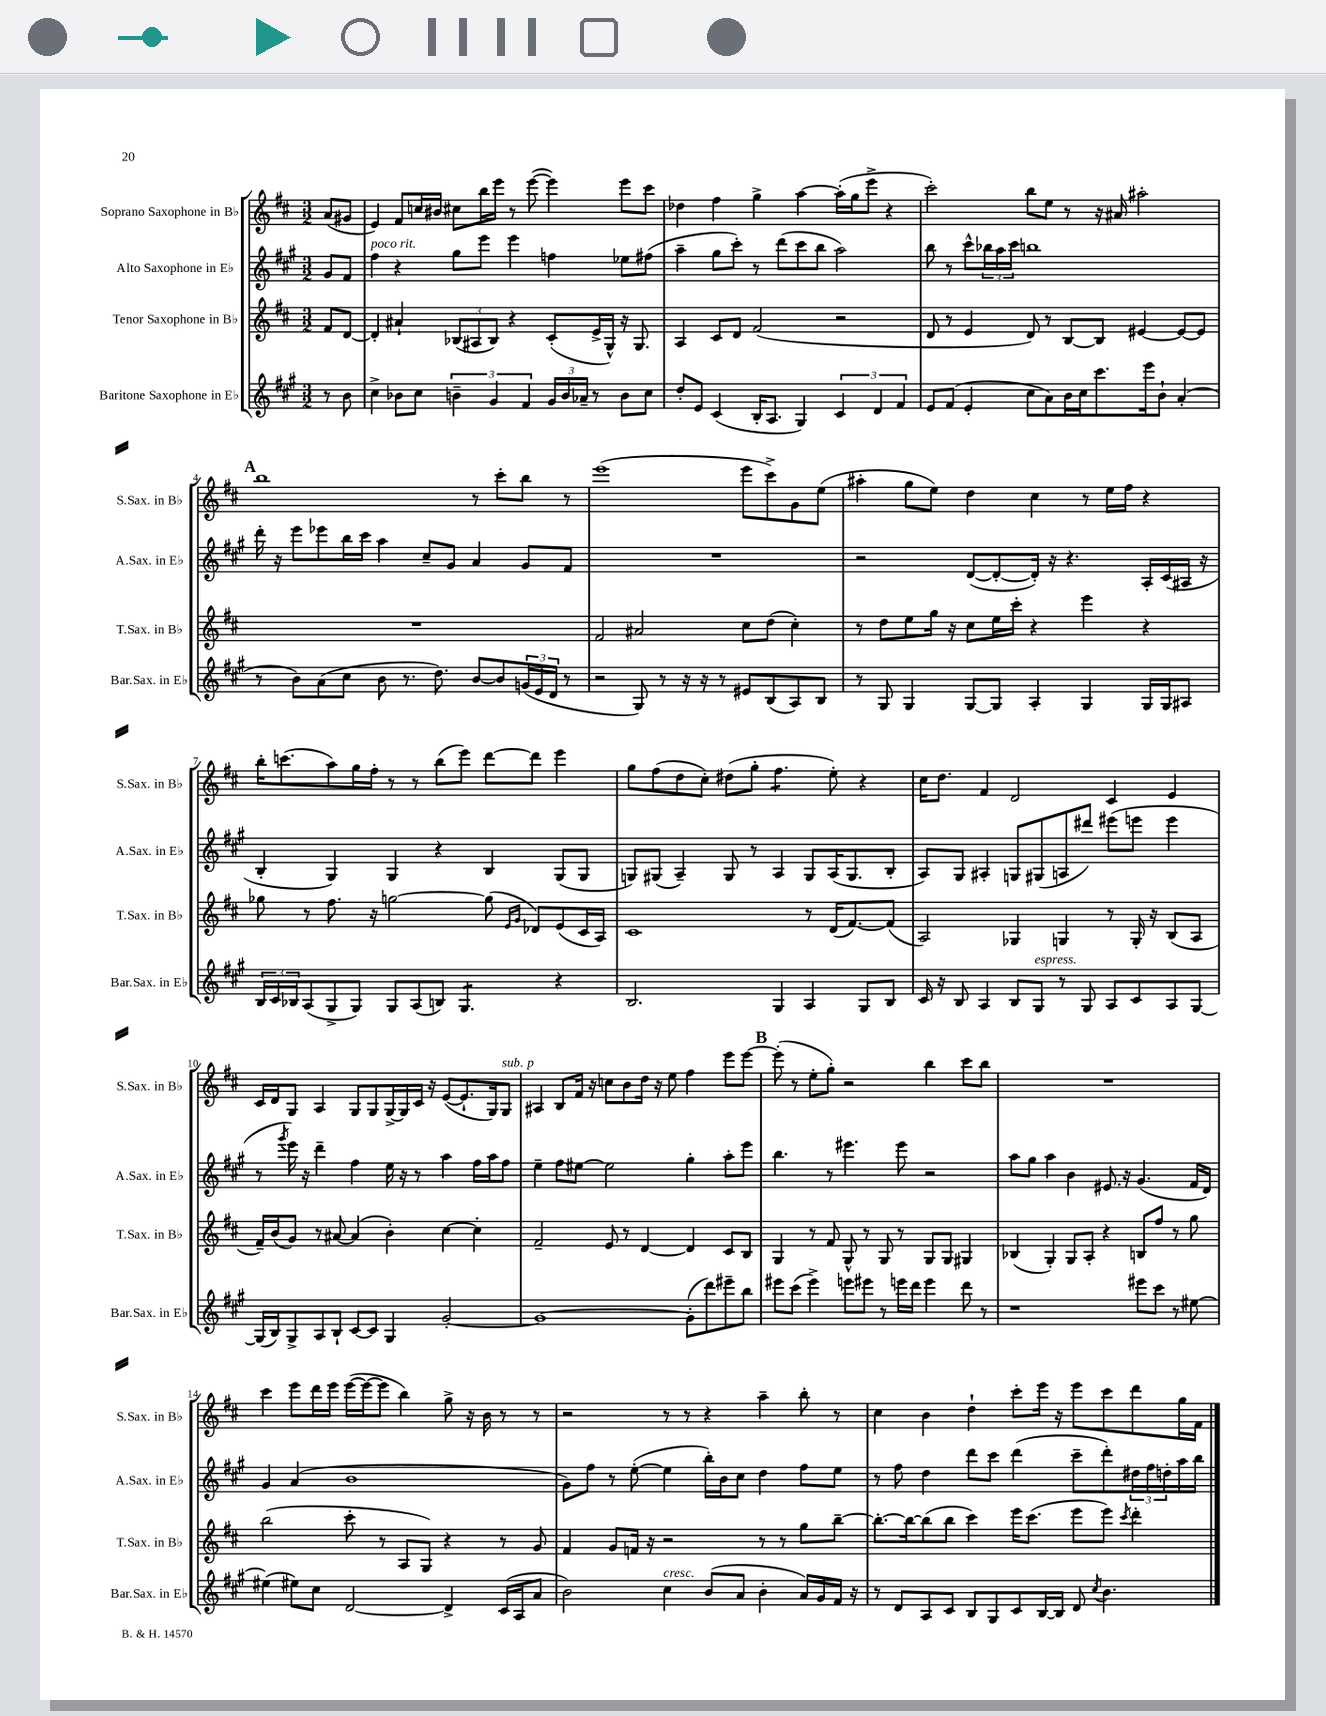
<<
\new StaffGroup <<
\new Staff = "s0" \with { instrumentName = "Soprano Saxophone in Bb" shortInstrumentName = "S.Sax. in Bb" } {
    \clef treble \key d \major \numericTimeSignature \time 3/2 \partial 4
    a'8( gis'8 |
    e'4) fis'8 c''16 bis'16 cis''8 b''16 e'''16 r8 e'''8~( e'''4) e'''8 cis'''8 |
    des''4 fis''4 g''4-> a''4~ a''16-.( g''16 e'''8-> r4 |
    cis'''2-.) b''8 e''8 r8 r16 ais'16 ais''2-. |
    \mark \markup { \bold "A" } b''1 r8 cis'''8-. b''8 r8 |
    e'''1( e'''8 cis'''8->) g'8 e''8( |
    ais''4-. g''8 e''8) d''4 cis''4 r8 e''16 fis''16 r4 |
    b''16-. c'''8.( a''8) g''16 fis''16-. r8 r8 b''8( e'''8) d'''8~ d'''8 e'''4 |
    g''8 fis''8( d''8 cis''8-.) dis''8( g''8-. fis''4.:8 e''8-.) r4 |
    cis''16 d''8. fis'4 d'2 cis'4 e'4 |
    cis'16 d'16 g8 a4 g8 g8 g16~-> g16 cis'16 r16 e'8~( e'8.-! g16) g8^\markup { \italic "sub. p" } |
    ais4 b8 fis'16 r16 c''8 b'8 d''16 r16 e''8 fis''4 e'''8 e'''8~ |
    \mark \markup { \bold "B" } e'''8-.( r8 e''8-. g''8-.) r2 b''4 cis'''8 b''8 |
    R1. |
    cis'''4 e'''8 d'''16 e'''16 e'''16~( e'''16~ e'''8 b''4) g''8-> r16 b'16 r8 r8 |
    r2 r8 r8 r4 a''4-- b''8-. r8 |
    cis''4 b'4 d''4-! cis'''8-. e'''16 r16 e'''8 cis'''8 d'''8 g''16 fis'16 \bar "|." |
}
\new Staff = "s1" \with { instrumentName = "Alto Saxophone in Eb" shortInstrumentName = "A.Sax. in Eb" } {
    \clef treble \key a \major \numericTimeSignature \time 3/2 \partial 4
    gis'8 fis'8 |
    fis''4^\markup { \italic "poco rit." } r4 gis''8 e'''8 e'''4 f''4 ees''8 fis''8( |
    a''4-- gis''8 cis'''8-.) r8 d'''8( cis'''8 b''8 a''2) |
    b''8 r8 cis'''8-^ \tuplet 3/2 { bes''16 a''16 cis'''16 } b''1 |
    \mark \markup { \bold "A" } d'''16-. r16 e'''8 ees'''8 b''16 cis'''16 a''4 cis''8-- gis'8 a'4 gis'8 fis'8 |
    R1. |
    r2 d'8~( d'8~-. d'16-.) r16 r4. a16-. cis'16( ais16 r16 |
    b4-. gis4) gis4 r4 b4 gis8( gis8 |
    g8) gis8( a4--) gis8 r8 a4 gis8 a16( gis8. b8-. |
    a8) gis8 ais4-. g8 gis8( a8 dis'''8) eis'''8( e'''8 e'''4 |
    r8 \acciaccatura { gis'''8 } e'''16) r16 d'''4-- fis''4 e''16 r16 r8 a''4 fis''16 a''16 fis''8 |
    e''4-- fis''8 eis''8~ eis''2 gis''4-. a''8-. e'''8 |
    \mark \markup { \bold "B" } b''4. r8 eis'''4. eis'''8 r2 |
    a''8 gis''8 a''4 b'4 eis'8. r16 gis'4.( fis'16 d'16) |
    gis'4 a'4( b'1 |
    gis'8) fis''8 r8 e''8~-.( e''4 b''16-.) b'16 cis''8 d''4 fis''8 e''8 |
    r8 fis''8 d''4 d'''8 cis'''8 d'''4( cis'''8-- d'''8-.) \tuplet 3/2 { dis''16 fis''16 d''16-. } a''16 b''16 \bar "|." |
}
\new Staff = "s2" \with { instrumentName = "Tenor Saxophone in Bb" shortInstrumentName = "T.Sax. in Bb" } {
    \clef treble \key d \major \numericTimeSignature \time 3/2 \partial 4
    fis'8 d'8~ |
    d'4-. ais'4-! \tuplet 3/2 { bes8( ais8 bes8) } r4 cis'8-.( e'16-> g16-^) r16 g8. |
    a4 cis'8 d'8 fis'2( r2 |
    d'8 r8 e'4 d'8) r8 b8~ b8 eis'4~ eis'8~ eis'8 |
    \mark \markup { \bold "A" } R1. |
    fis'2 ais'2 cis''8 d''8( cis''4-.) |
    r8 d''8 e''8 g''16 r16 cis''8 e''16 cis'''16-. r4 e'''4 r4 |
    ges''8 r8 fis''8. r16 g''2~ g''8( \grace { e'16 g'16 } des'8) e'8( cis'16 a16) |
    cis'1 r8 d'16( fis'8.~) fis'8( |
    a2) ges4 g4 r8 g16-. r16 b8( a8 |
    fis'16--) b'16( g'8) r8 ais'8~ ais'4( b'4-.) cis''4~ cis''4-. |
    fis'2-- e'8 r8 d'4~ d'4 cis'8 b8 |
    \mark \markup { \bold "B" } g4 r8 fis'8 g8-^ r8 g8 r8 g8 g8 gis4 |
    bes4( g4-.) g8 a8-. r4 b8 fis''8 r8 g''8 |
    b''2( cis'''8-. r8 a8 g8) r4 r8 g'8 |
    fis'4 g'8 f'16 r16 r2 r8 r8 g''8 b''8~-- |
    b''8.~-. b''16~ b''8( b''8 cis'''4) e'''16 cis'''8.( e'''8 e'''8) \acciaccatura { cis'''8 } d'''4-. \bar "|." |
}
\new Staff = "s3" \with { instrumentName = "Baritone Saxophone in Eb" shortInstrumentName = "Bar.Sax. in Eb" } {
    \clef treble \key a \major \numericTimeSignature \time 3/2 \partial 4
    r8 b'8 |
    cis''4-> bes'8 cis''8 \tuplet 3/2 { b'4-- gis'4 fis'4 } \tuplet 3/2 { gis'16 b'16 aes'16-- } r8 b'8 cis''8 |
    d''8-. e'8 cis'4( b16-. a8. gis4) \tuplet 3/2 { cis'4 d'4 fis'4 } |
    e'8 fis'8( e'4-. cis''8 a'8) b'16 cis''16 cis'''8. e'''16 b'8-! a'4-.( |
    \mark \markup { \bold "A" } r8 b'8) a'8( cis''8 b'8 r8. d''8.) b'8~ b'8 \tuplet 3/2 { g'16( e'16 d'16 } r8 |
    r2 gis8) r8 r16 r16 r8 eis'8 b8( a8) b8 |
    r8 gis8 gis4 gis8~ gis8 a4-. gis4 gis16 gis16 ais8 |
    \tuplet 3/2 { b16 cis'16 bes16 } a8( gis8-> gis8) gis8 a8( b8) gis4.:8 r4 |
    b2. gis4 a4 gis8 b8 |
    cis'16 r16 b8 a4 b8 gis8^\markup { \italic "espress." } r8 gis8 a8 cis'8 a8 gis8~ |
    gis16( b16) gis8-> a8 b8-! cis'8~ cis'8 gis4 gis'2~-. |
    gis'1~ gis'8-.( d'''8) eis'''8-- b''8 |
    \mark \markup { \bold "B" } eis'''8 cis'''8( eis'''4->) e'''8 eis'''8 r8 e'''16 d'''16 e'''4 d'''8 r8 |
    r1 eis'''8 cis'''8 r8 eis''8~ |
    eis''4( eis''8) cis''8 d'2~ d'4-> cis'16( a16 a'8 |
    b'2) cis''4^\markup { \italic "cresc." } b'8( a'8 b'4-. a'16) gis'16 fis'16 r16 |
    r8 d'8 a8 cis'8 b8 gis8 cis'8 b16~ b16 d'8 \acciaccatura { cis''8 } b'4. \bar "|." |
}
>>
>>
